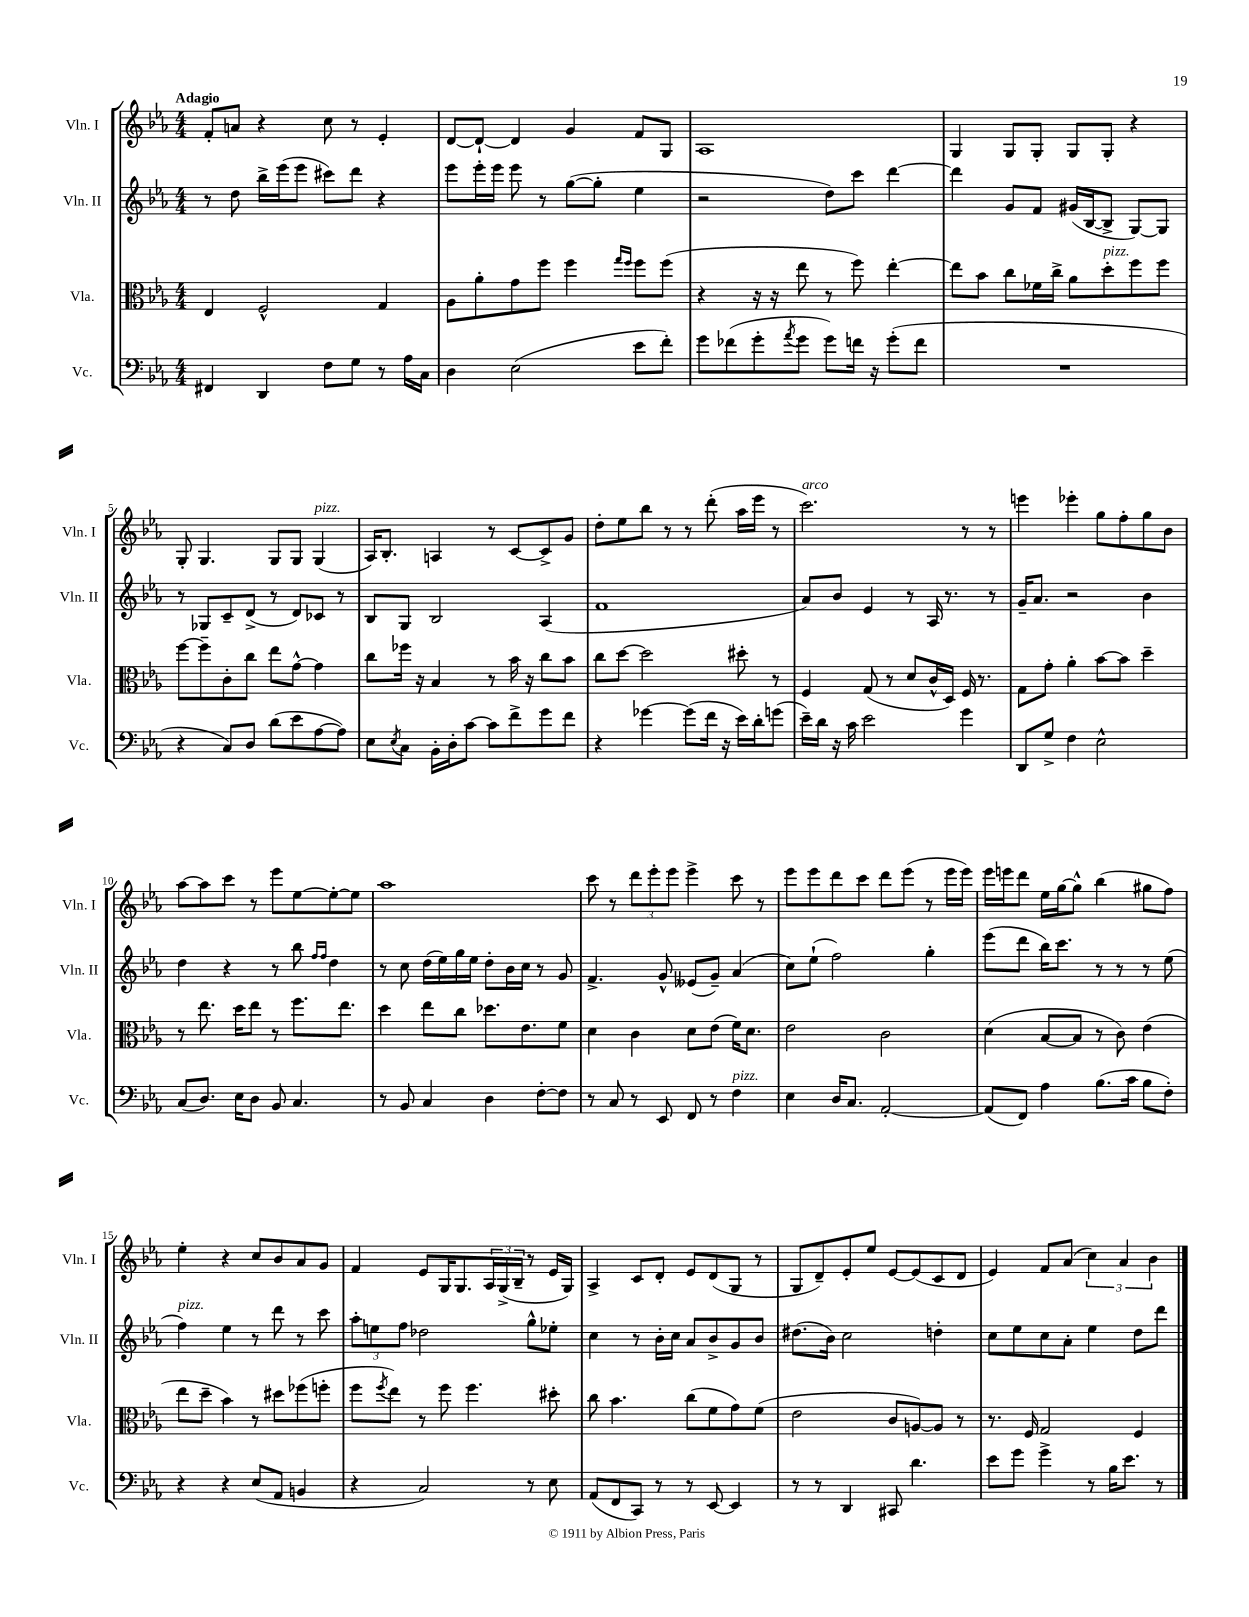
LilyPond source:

<<
\new StaffGroup <<
\new Staff = "s0" \with { instrumentName = "Vln. I" shortInstrumentName = "Vln. I" } {
    \clef treble \key ees \major \numericTimeSignature \time 4/4 \tempo "Adagio"
    f'8-. a'8 r4 c''8 r8 ees'4-. |
    d'8~ d'8~-! d'4 g'4 f'8 g8 |
    aes1 |
    g4 g8 g8-. g8 g8-. r4 |
    g8-. g4. g8 g8 g4^\markup { \italic "pizz." }( |
    aes16) bes8.-. a4 r8 c'8~ c'8-> g'8 |
    d''8-. ees''8 bes''8 r8 r8 d'''8-.( aes''16 ees'''16 r8 |
    c'''2.^\markup { \italic "arco" }) r8 r8 |
    e'''4 ees'''4-. g''8 f''8-. g''8 bes'8 |
    aes''8~ aes''8 c'''8 r8 ees'''8 ees''8~ ees''8~-. ees''8 |
    aes''1 |
    c'''8 r8 \tuplet 3/2 { d'''8 ees'''8-. ees'''8 } ees'''4-> c'''8 r8 |
    ees'''8 ees'''8 d'''8 c'''8 d'''8 ees'''8( r8 ees'''16 ees'''16) |
    ees'''16 e'''16 d'''8 ees''16 g''16~ g''8-^ bes''4( gis''8 f''8) |
    ees''4-. r4 c''8 bes'8 aes'8 g'8 |
    f'4 ees'8 g16 g8. \tuplet 3/2 { aes16 g16->( bes16-- } r8 ees'16 g16) |
    aes4-> c'8 d'8-. ees'8 d'8( g8 r8 |
    g8 d'8--) ees'8-. ees''8 ees'8~ ees'8( c'8 d'8 |
    ees'4) f'8 aes'8( \tuplet 3/2 { c''4) aes'4 bes'4 } \bar "|." |
}
\new Staff = "s1" \with { instrumentName = "Vln. II" shortInstrumentName = "Vln. II" } {
    \clef treble \key ees \major \numericTimeSignature \time 4/4
    r8 d''8 bes''16-> ees'''16( ees'''8 cis'''8) d'''8 r4 |
    ees'''8 ees'''16-. ees'''16 ees'''8 r8 g''8~( g''8-. ees''4 |
    r2 d''8) c'''8 d'''4~ |
    d'''4 g'8 f'8 gis'16( bes16~ bes8-> g8~) g8 |
    r8 ges8 c'8-- d'8->( r8 d'8) ces'8 r8 |
    bes8 g8 bes2 aes4( |
    f'1 |
    aes'8) bes'8 ees'4 r8 aes16 r8. r8 |
    g'16-- aes'8. r2 bes'4 |
    d''4 r4 r8 bes''8 \grace { f''16 f''16 } d''4 |
    r8 c''8 d''16( ees''16) g''16 ees''16 d''8-. bes'16 c''16 r8 g'8 |
    f'4.-> g'8-^ eeses'8( g'8--) aes'4( |
    c''8) ees''8-!( f''2) g''4-. |
    ees'''8( d'''8 bes''16) c'''8. r8 r8 r8 ees''8( |
    f''4^\markup { \italic "pizz." }) ees''4 r8 d'''8 r8 c'''8 |
    \tuplet 3/2 { aes''8-. e''8 f''8 } des''2 g''8-^ ees''8-. |
    c''4 r8 bes'16-. c''16 aes'8 bes'8-> g'8 bes'8 |
    dis''8.( bes'16) c''2 d''4-. |
    c''8 ees''8 c''8 aes'8-. ees''4 d''8 d'''8 \bar "|." |
}
\new Staff = "s2" \with { instrumentName = "Vla." shortInstrumentName = "Vla." } {
    \clef alto \key ees \major \numericTimeSignature \time 4/4
    ees4 f2-^ g4 |
    aes8 aes'8-. g'8 f''8 f''4 \grace { g''16 f''16 } f''8 f''8( |
    r4 r16 r16 ees''8 r8 f''8) ees''4~-. |
    ees''8 bes'8 c''8 fes'16 c''16-> aes'8 d''8-.^\markup { \italic "pizz." } f''8 f''8 |
    f''8~ f''8-- c'8-. c''8 ees''8 g'8~-^ g'4 |
    c''8 fes''16 r16 bes4 r8 bes'16 r16 c''8 bes'8 |
    c''8 d''8~ d''2 dis''8-. r8 |
    f4 g8( r8 d'8 c'16-^ d16) f16 r8. |
    g8 g'8-. aes'4-. bes'8~ bes'8 d''4-- |
    r8 ees''8. d''16 ees''8 r8 f''8. ees''8. |
    d''4 ees''8 c''8 des''8. ees'8. f'8 |
    d'4 c'4 d'8 ees'8( f'16) d'8. |
    ees'2 c'2 |
    d'4( bes8~ bes8 r8 c'8) ees'4( |
    ees''8 d''8-- bes'4) r8 dis''8 fes''8( f''8-. |
    f''8 \acciaccatura { f''8 } ees''8) r8 f''8 f''4. dis''8-. |
    c''8 bes'4. c''8( f'8 g'8) f'8( |
    ees'2 c'8 a8~) a8 r8 |
    r8. f16 g2 f4 \bar "|." |
}
\new Staff = "s3" \with { instrumentName = "Vc." shortInstrumentName = "Vc." } {
    \clef bass \key ees \major \numericTimeSignature \time 4/4
    fis,4 d,4 f8 g8 r8 aes16 c16 |
    d4 ees2( ees'8 f'8-.) |
    g'8 fes'8( g'8-. \acciaccatura { aes'8 } g'8 g'8) f'16 r16 g'8-.( f'8 |
    R1 |
    r4 c8) d8 d'8( ees'8 aes8~ aes8) |
    ees8 \acciaccatura { ees8 } c8 bes,16-. d16-. c'8~ c'8 f'8-> g'8 f'8 |
    r4 ges'4~ ges'8( f'16 r16 ees'16) d'16-. g'8( |
    ees'16--) d'16 r16 c'16 ees'2 g'4 |
    d,8 g8-> f4 ees2-^ |
    c8( d8.) ees16 d8 bes,8 c4. |
    r8 bes,8 c4 d4 f8~-. f8 |
    r8 c8 r8 ees,8 f,8 r8 f4^\markup { \italic "pizz." } |
    ees4 d16 c8. aes,2~-. |
    aes,8( f,8) aes4 bes8.( c'16 bes8 f8-.) |
    r4 r4 ees8( aes,8 b,4 |
    r4 c2) r8 ees8 |
    aes,8( f,8 c,8) r8 r8 ees,8~ ees,4 |
    r8 r8 d,4 cis,8 d'4. |
    ees'8 g'8 g'4-> r8 bes16 ees'8. r8 \bar "|." |
}
>>
>>
